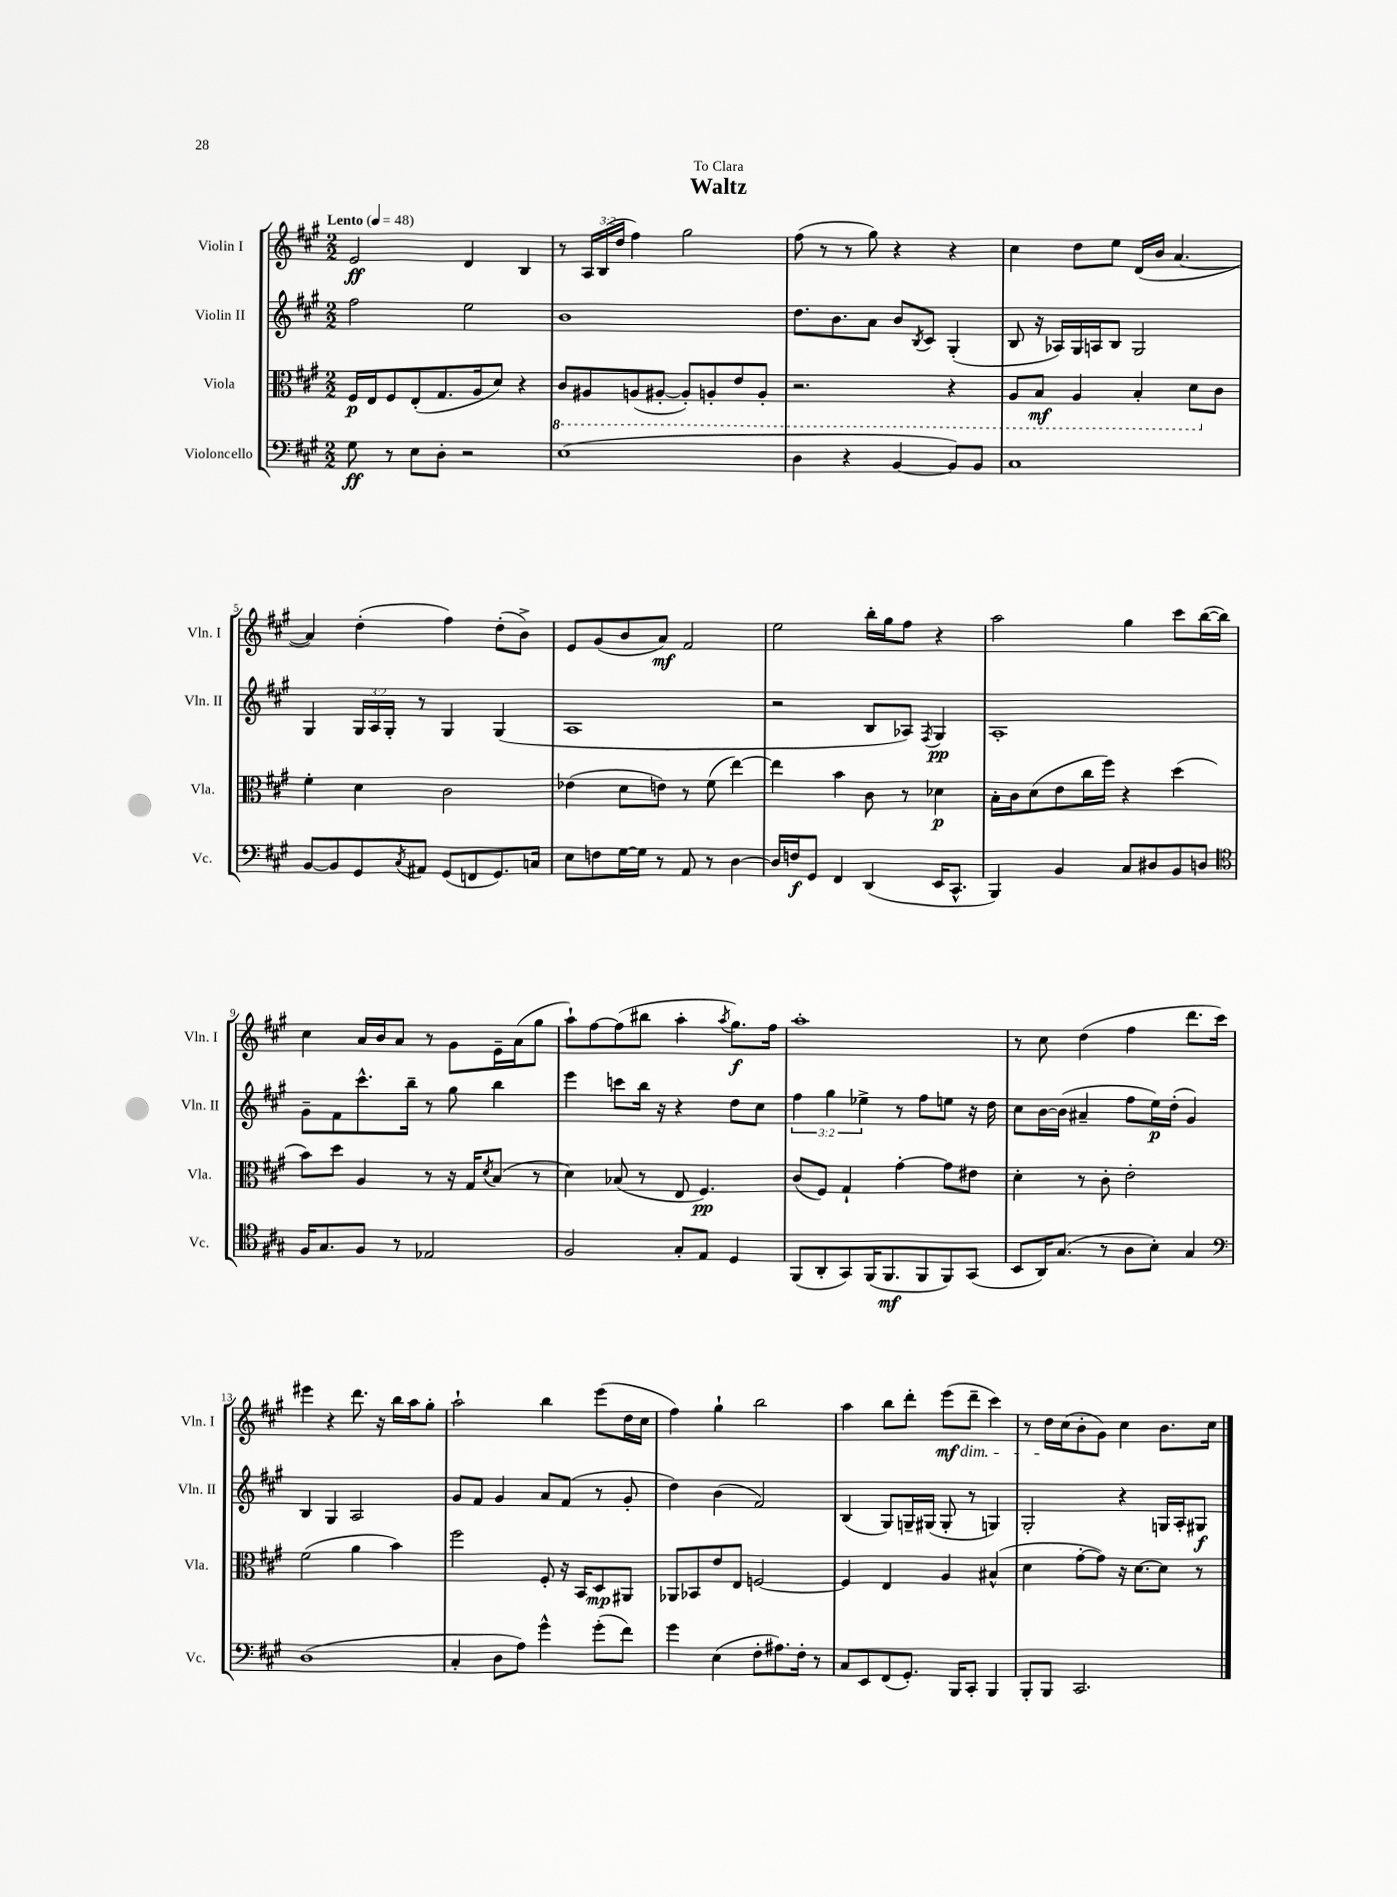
\header { title = "Waltz" dedication = "To Clara" }
<<
\new StaffGroup <<
\new Staff = "s0" \with { instrumentName = "Violin I" shortInstrumentName = "Vln. I" } {
    \clef treble \key a \major \numericTimeSignature \time 2/2 \override Staff.TupletNumber.text = #tuplet-number::calc-fraction-text \tempo "Lento" 4 = 48
    e'2\ff d'4 b4 |
    r8 \tuplet 3/2 { a16 b16( d''16 } fis''4) gis''2 |
    fis''8( r8 r8 gis''8) r4 r4 |
    cis''4 d''8 e''8 d'16( b'16 a'4.~ |
    a'4) d''4-.( fis''4) d''8-.( b'8->) |
    e'8 gis'8( b'8 a'8\mf) fis'2 |
    e''2 b''16-. gis''16 fis''8 r4 |
    a''2 gis''4 cis'''8 b''16~( b''16) |
    cis''4 a'16 b'16 a'8 r8 gis'8 e'16-- a'16( gis''8 |
    a''8-!) fis''8~ fis''8( bis''8 a''4-. \acciaccatura { a''8 } gis''8.\f) fis''16 |
    a''1-. |
    r8 cis''8 d''4( fis''4 d'''8. cis'''16) |
    eis'''4 r4 d'''8. r16 b''16 a''16 gis''8-. |
    a''2-! b''4 e'''8( d''16 cis''16 |
    fis''4) gis''4-! b''2 |
    a''4 b''8 d'''8-. e'''8\mf\dim( d'''8-- cis'''4) |
    r8 d''16\! cis''16( b'8-. gis'8) cis''4 b'8. cis''16 \bar "|." |
}
\new Staff = "s1" \with { instrumentName = "Violin II" shortInstrumentName = "Vln. II" } {
    \clef treble \key a \major \numericTimeSignature \time 2/2 \override Staff.TupletNumber.text = #tuplet-number::calc-fraction-text
    fis''2 e''2 |
    b'1 |
    d''8. b'8. a'8 b'8 \acciaccatura { b8 } cis'8 gis4-.( |
    b8 r16 aes16) gis16 a16 b8 gis2 |
    gis4 \tuplet 3/2 { gis16 a16 gis16-. } r8 gis4 gis4( |
    a1 |
    r2 b8 aes8) \acciaccatura { fis8 } gis4\pp |
    a1-. |
    gis'8-- fis'8 cis'''8.-^ b''16-- r8 gis''8 b''4 |
    e'''4 c'''8 b''16 r16 r4 d''8 cis''8 |
    \tuplet 3/2 { fis''4 gis''4 ees''4-> } r8 fis''8 e''8 r16 d''16 |
    cis''8 b'16~ b'16( ais'4-- fis''8 e''16\p) d''16-.( gis'4) |
    b4 gis4 a2 |
    gis'8 fis'8 gis'4 a'8 fis'8( r8 gis'8-. |
    d''4) b'4( fis'2) |
    b4( gis8) g16-- gis16( gis8-. r8 g4) |
    gis2-. r4 g16 a16-. gis8\f \bar "|." |
}
\new Staff = "s2" \with { instrumentName = "Viola" shortInstrumentName = "Vla." } {
    \clef alto \key a \major \numericTimeSignature \time 2/2
    fis16\p e16 fis8 e8-.( gis8. a16 d'8) r4 |
    \ottava #-1 cis8 ais,8 a,8( ais,8~-. ais,8-.) a,8-. e8 a,8-. |
    r2. r4 |
    a,8 b,8\mf a,4 b,4-. d8 \ottava #0 cis'8 |
    fis'4-. d'4 cis'2 |
    ees'4( d'8 e'8) r8 fis'8( e''4~) |
    e''4 b'4 cis'8 r8 des'4\p |
    b16-. cis'16 d'8( e'8 cis''16 fis''16) r4 d''4( |
    b'8) d''8 a4 r8 r16 gis16 \acciaccatura { d'8 } b8( r8 |
    d'4) bes8( r8 e8 fis4.\pp) |
    cis'8( fis8) gis4-! gis'4~-. gis'8 eis'8 |
    d'4-. r8 cis'8-. e'2-. |
    fis'2( a'4 b'4) |
    fis''2 fis8-. r16 b,16 d8\mp ais,8 |
    aes,8 bes,8 e'8 e8 f2~ |
    f4 e4 a4 bis4-^( |
    d'4 gis'8~-. gis'8) r16 d'8.~ d'8 r8 \bar "|." |
}
\new Staff = "s3" \with { instrumentName = "Violoncello" shortInstrumentName = "Vc." } {
    \clef bass \key a \major \numericTimeSignature \time 2/2
    gis8\ff r8 e8 d8-. r2 |
    e1( |
    d4 r4 b,4~ b,8) b,8 |
    cis1 |
    b,8~ b,8 gis,8 \acciaccatura { cis8 } ais,8 gis,8( f,8 gis,8.) c16 |
    e8 f8 gis16~ gis16 r8 a,8 r8 d4~ |
    d16 f16\f gis,8 fis,4 d,4( e,16 cis,8.-^ |
    b,,4) b,4 cis8 dis8 b,8 d8 |
    \clef tenor fis16 gis8. fis8 r8 ees2 |
    fis2 gis8-. e8 d4 |
    fis,8( a,8-. gis,8) fis,16( fis,8.\mf fis,8 fis,8) gis,8( |
    b,8 a,16) gis8.( r8 a8 b8-.) gis4 |
    \clef bass d1( |
    cis4-. d8 a8) gis'4-^ gis'8-.( fis'8) |
    gis'4 e4( fis8-. ais8.) fis16-. r8 |
    cis8 e,8 fis,8( gis,8.-.) b,,16 cis,8-. b,,4 |
    b,,8-. b,,8 cis,2. \bar "|." |
}
>>
>>
